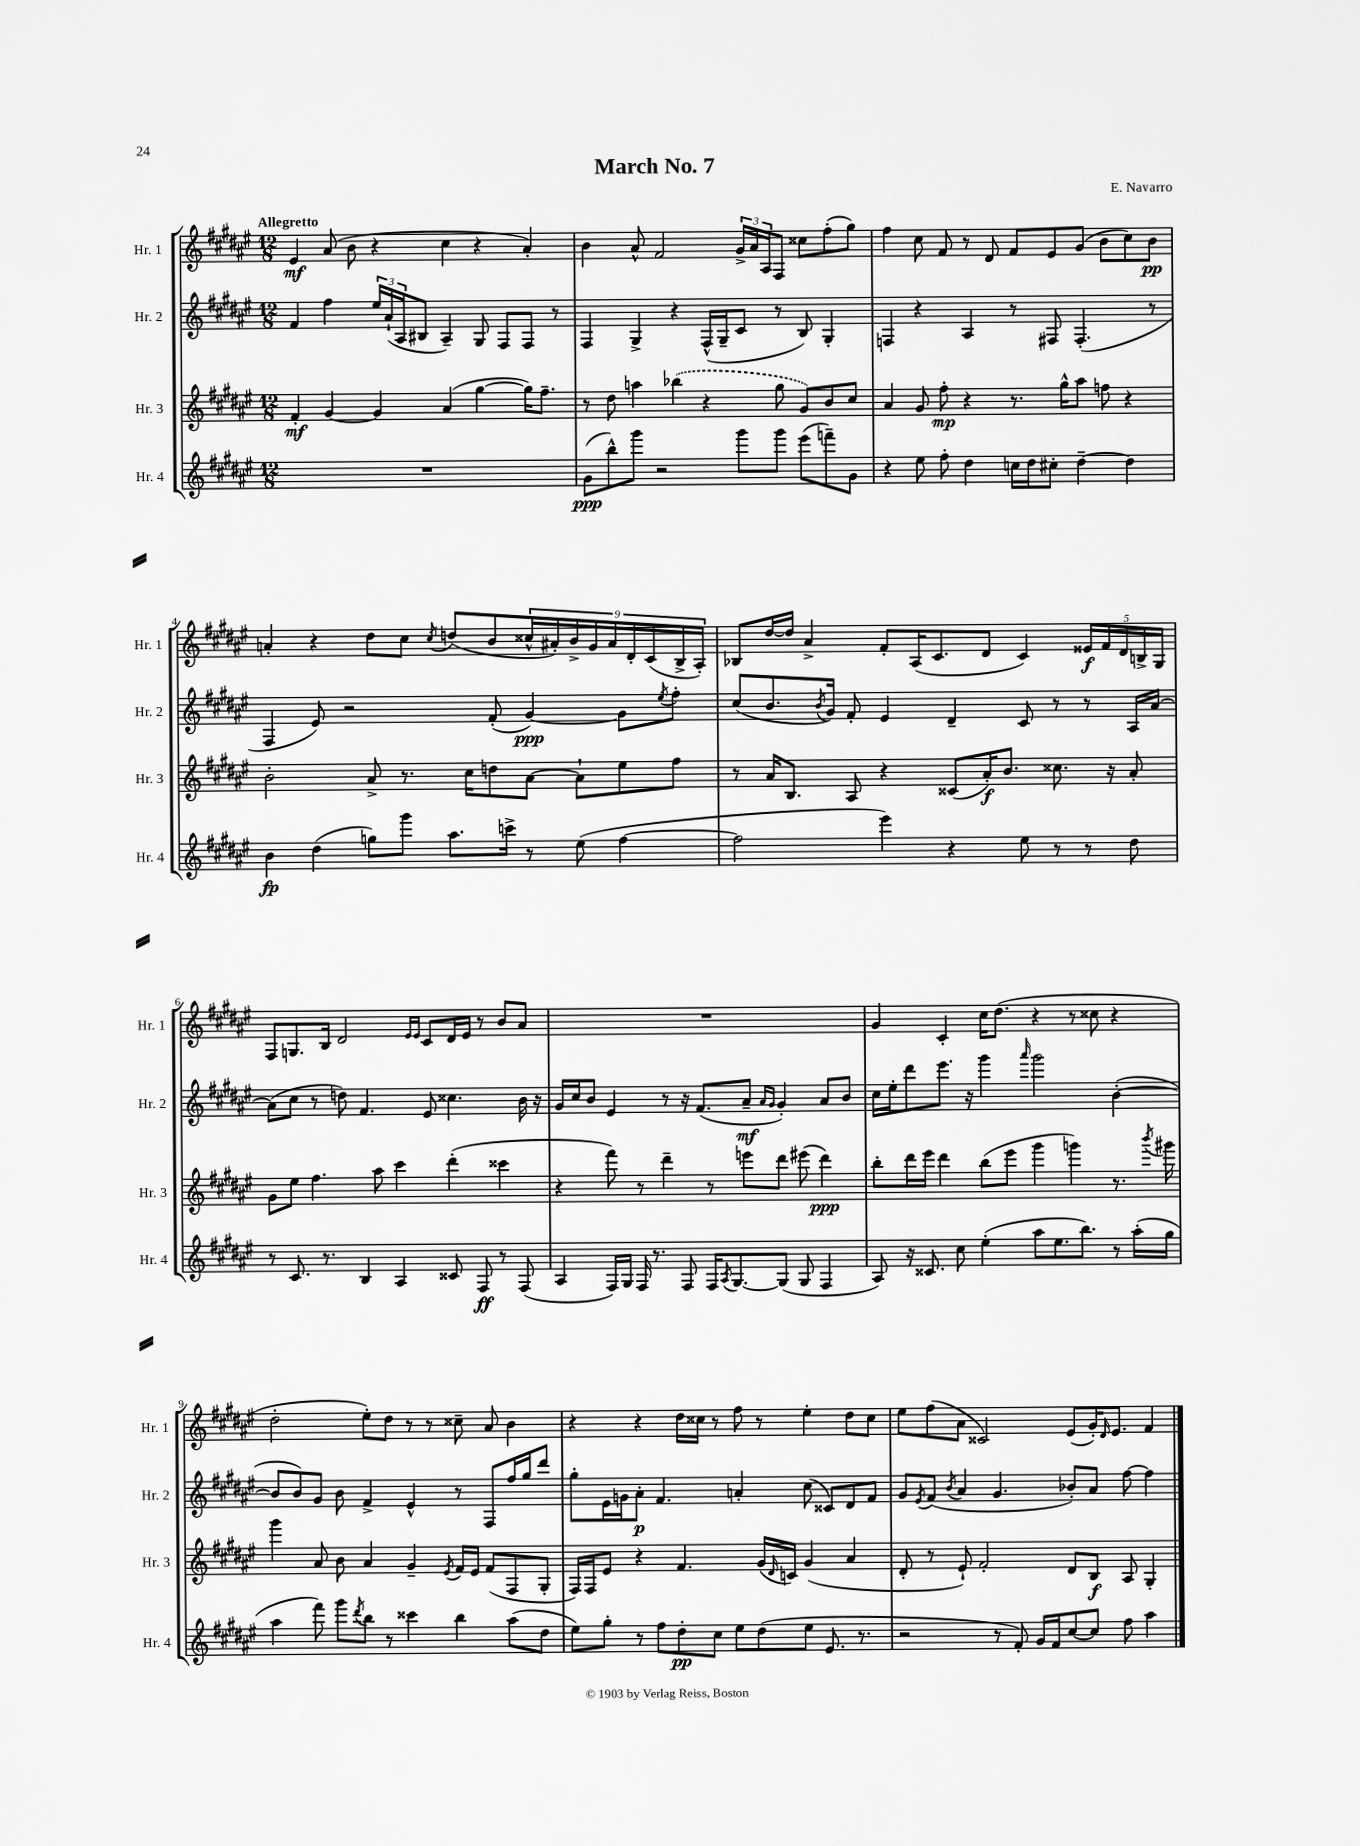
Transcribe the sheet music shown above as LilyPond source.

\header { title = "March No. 7" composer = "E. Navarro" }
<<
\new StaffGroup <<
\new Staff = "s0" \with { instrumentName = "Hr. 1" shortInstrumentName = "Hr. 1" } {
    \clef treble \key fis \major \numericTimeSignature \time 12/8 \tempo "Allegretto"
    eis'4\mf ais'8( b'8 r4 cis''4 r4 ais'4-.) |
    b'4 ais'8-^ fis'2 \tuplet 3/2 { gis'16-> ais'16 ais16 } fis8 cisis''8 fis''8-.( gis''8) |
    fis''4 cis''8 fis'8 r8 dis'8 fis'8 eis'8 gis'8( b'8 cis''8) b'8\pp |
    a'4-. r4 dis''8 cis''8 \acciaccatura { cis''8 } d''8( b'8 \tuplet 9/8 { cisis''16-^ ais'16-.) b'16-> gis'16 ais'16 dis'16-. cis'16( b16-> ais16-.) } |
    bes8 dis''16~ dis''16 ais'4-> fis'8-. ais16( cis'8. dis'8 cis'4) \tuplet 5/4 { eisis'16\f fis'16 dis'16 b16-> gis16 } |
    fis8 g8. b16 dis'2 \grace { eis'16 eis'16 } cis'8 dis'16 eis'16 r8 b'8 ais'8 |
    R1. |
    gis'4 cis'4-. cis''16 dis''8.( r4 r8 cisis''8 r4 |
    dis''2-. eis''8-.) dis''8 r8 r8 cisis''8-- ais'8 b'4 |
    r4 r4 dis''16 cisis''16 r8 fis''8 r8 eis''4-. dis''8 cisis''8 |
    eis''8 fis''8( ais'8 cisis'2) eis'8( gis'16-.) \grace { dis'16 } eis'8. fis'4 \bar "|." |
}
\new Staff = "s1" \with { instrumentName = "Hr. 2" shortInstrumentName = "Hr. 2" } {
    \clef treble \key fis \major \numericTimeSignature \time 12/8
    fis'4 fis''4 \tuplet 3/2 { eis''16 ais'16-!( ais16 } bis8 ais4--) gis8 fis8 fis8 r8 |
    fis4 gis4-> r4 fis16-^( gis16-- cis'8 r8 b8) gis4-. |
    f4 r4 ais4 r8 fis8 fis4.-.( r8 |
    fis4 eis'8) r2 fis'8-.( gis'4~\ppp) gis'8 \acciaccatura { eis''8 } fis''8-. |
    cis''8( b'8. \acciaccatura { b'8 } gis'16) fis'8-. eis'4 dis'4-- cis'8 r8 r8 ais16 ais'16~ |
    ais'8( cis''8 r8 d''8) fis'4. eis'8 cisis''4. b'16 r16 |
    gis'16 cis''16 b'8 eis'4 r8 r16 fis'8.( ais'8--\mf \grace { ais'16 gis'16 } gis'4-.) ais'8 b'8 |
    cis''16 eis''16-. dis'''8 eis'''8. r16 gis'''4 \grace { ais'''16 } gis'''2 b'4~-.( |
    b'8 b'8) gis'8 b'8 fis'4-> eis'4-^ r8 fis8 fis''16 gis''16 dis'''8 |
    gis''8-. eis'16 g'16 ais'8-.\p fis'4. a'4-. cis''8( cisis'8) dis'8 fis'8 |
    gis'8 \acciaccatura { eis'8 } fis'8( \acciaccatura { b'8 } ais'4 gis'4. bes'8-.) ais'8 fis''8~ fis''4 \bar "|." |
}
\new Staff = "s2" \with { instrumentName = "Hr. 3" shortInstrumentName = "Hr. 3" } {
    \clef treble \key fis \major \numericTimeSignature \time 12/8
    fis'4-.\mf gis'4~ gis'4 ais'4( gis''4~ gis''16) fis''8.-- |
    r8 dis''8 a''4 \once \slurDashed bes''4( r4 gis''8 gis'8) b'8 cis''8 |
    ais'4 gis'8 fis''8-.\mp r4 r8. gis''16-^ ais''8 f''8 r4 |
    b'2-. ais'8-> r8. cis''16 d''8 ais'8~ ais'8-! eis''8 fis''8 |
    r8 ais'16 b8. ais8 r4 cisis'8( ais'16-.\f) b'8. cisis''8. r16 ais'8-. |
    gis'8 eis''8 fis''4. ais''8 cis'''4 dis'''4-.( cisis'''4 |
    r4 fis'''8) r8 dis'''4-- r8 e'''8 dis'''8 eis'''8( dis'''4\ppp) |
    b''8-. dis'''16 eis'''16 dis'''4 b''8( eis'''8 gis'''4 g'''4) r8. \acciaccatura { b'''8 } gis'''16 |
    gis'''4 ais'8 b'8 ais'4 gis'4-- \acciaccatura { eis'8 } fis'16 eis'16 fis'8( fis8 gis8-. |
    fis16) fis16 eis'8 r4 fis'4. gis'16( \grace { dis'16 } c'16) gis'4( ais'4 |
    dis'8-. r8 eis'8-!) fis'2-. dis'8 b8\f ais8 gis4-. \bar "|." |
}
\new Staff = "s3" \with { instrumentName = "Hr. 4" shortInstrumentName = "Hr. 4" } {
    \clef treble \key fis \major \numericTimeSignature \time 12/8
    R1. |
    gis'8\ppp( b''8-^) gis'''8 r2 gis'''8 gis'''8 eis'''8( f'''8--) gis'8 |
    r4 eis''8 fis''8-. dis''4 c''16 dis''16 cis''8-. dis''4~-- dis''4 |
    b'4\fp dis''4( g''8) gis'''8 ais''8. c'''16-> r8 eis''8( fis''4~ |
    fis''2 eis'''4) r4 eis''8 r8 r8 dis''8 |
    r8 cis'8. r8. b4 ais4 cisis'8 fis8\ff r8 fis8( |
    ais4 fis16) gis16 fis16 r8. fis8 fis16 \acciaccatura { ais8 } gis8.~ gis8( gis8 fis4 |
    ais8) r16 cisis'8. cis''8 eis''4-.( ais''8 eis''8. b''8.) r8 ais''16-.( gis''16 |
    ais''4 fis'''8) gis'''8 \acciaccatura { dis'''8 } b''8 r8 cisis'''4 b''4 ais''8( dis''8 |
    eis''8) gis''8-. r8 fis''8 dis''8-.\pp cis''8 eis''8 dis''8( eis''8 eis'8. r8. |
    r2 r8 fis'8-.) gis'16 fis'16 cis''8~ cis''8 fis''8 ais''4 \bar "|." |
}
>>
>>
